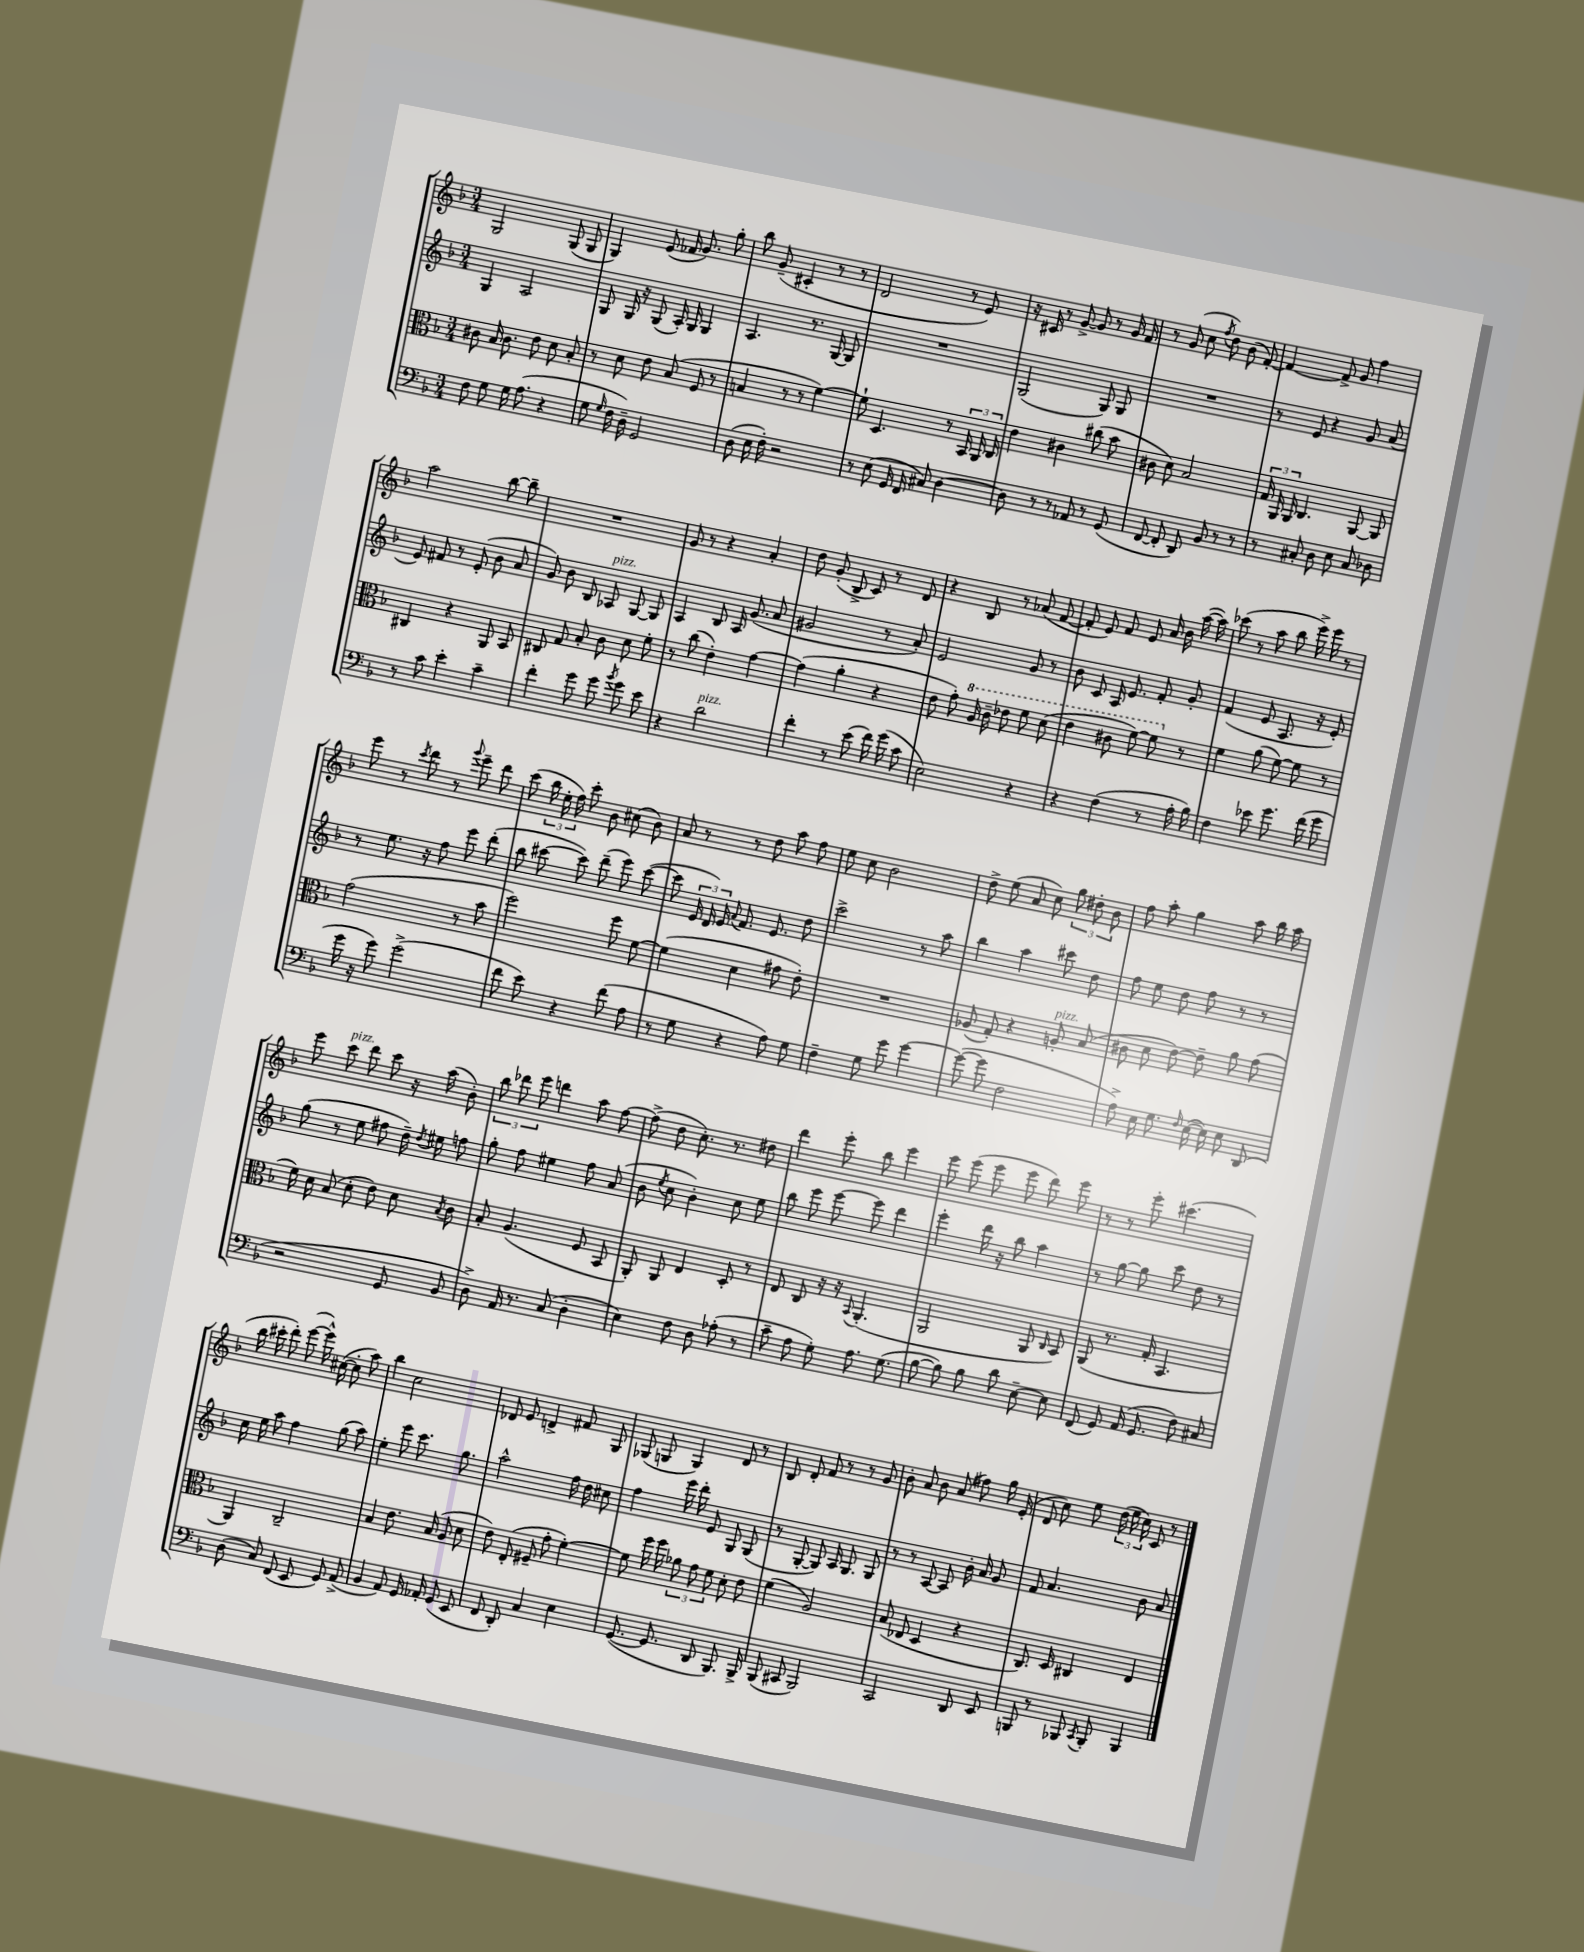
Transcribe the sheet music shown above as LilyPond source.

<<
\new StaffGroup <<
\new Staff = "s0" {
    \clef treble \key f \major \numericTimeSignature \time 3/4
    \autoBeamOff g2 g8( g8 |
    g4) e'8( fes'16 g'8.) g''8-. |
    bes''8 g'8--( cis'4-. r8 r8 |
    d'2 r8 e'8) |
    r16 cis'16 r8 g'8~-> g'8 r8 g'16 f'16 |
    r8 g'8( c''8 \acciaccatura { f''8 } d''8) bes'8( f'8~-.) |
    f'4~ f'8-> g'8 f''4 |
    a''2 bes''8~ bes''8-- |
    R2. |
    g'8 r8 r4 a'4-. |
    d''8 g'8-.( bes8-> c'8) r8 d'8 |
    r4 bes8 r8 aes'8( f'8~ |
    f'8-. e'8) f'8 e'8 a'16 bes'16 a''16~( a''16) |
    ces'''8( r8 a''8 bes''8 e'''16->) e'''16 r8 |
    e'''8 r8 \acciaccatura { c'''8 } d'''8 r8 \appoggiatura { g'''8 } e'''8-- d'''8 |
    c'''8( \tuplet 3/2 { bes''16 e''16-. f''16) } c'''8-. bes'8 cis''8( bes'8) |
    a'8 r8 r8 d''8 a''8 f''8 |
    e''8 c''8 bes'2 |
    d''8-> e''8( a'8 c''8) \tuplet 3/2 { g''8 dis''8-. bes'8 } |
    f''8 a''8-. g''4 a''8 bes''16 a''16 |
    e'''8 c'''8^\markup { \italic "pizz." } d'''8 c'''8 r16 a''16( bes'8-.) |
    \tuplet 3/2 { bes''8 des'''8 e'''8 } d'''4 a''8 f''8~ |
    f''8->( d''8 c''8.-.) r8. dis''8 |
    d'''4 e'''8-. bes''8 e'''4 |
    e'''8 e'''8( e'''8 e'''8 d'''8) e'''8 |
    r8 r8 e'''8-. cis'''4.( |
    bes''16 cis'''16-. d'''8-.) e'''8~( e'''16-^) cis''16~( cis''8-. a''8) |
    bes''4 c''2 |
    des'8 e'8 d'4-> fis'8 g8 |
    ges8( g8 g4) d'8 r8 |
    bes8 d'8-. f'8 r8 r8 g'8 |
    bes'8-. a'8 bes'8 a'8( fis''8) g''16 e'16-.( |
    d'8 c''8) e''8 \tuplet 3/2 { d''16( e''16 c''16) } c'8 r8 \bar "|." |
}
\new Staff = "s1" {
    \clef treble \key f \major \numericTimeSignature \time 3/4
    \autoBeamOff g4 a2 |
    g8 g16 r16 g8( a16-.) g16 g4 |
    a4. r8. g16~ g8 |
    R2. |
    g2( g8) g8 |
    R2. |
    r8 e'8 r4 g'8 a'8( |
    e'8) fis'8 r8 e'8-.( bes'8 a'8 |
    g'8) bes'8 bes8 aes8^\markup { \italic "pizz." } g8~ g8 |
    a4 bes8 a16 g'8.( a'8 |
    gis'2 r8 a'8-.) |
    e'2 g'8 r8 |
    bes'8 c'8 a16 e'8. f'8-. g'8-. |
    f'4( e'8 a8. r16 e'8-.) |
    r8 e''8. r16 f''8 e'''8 d'''8-.( |
    bes''8 cis'''8~ cis'''8) d'''8--( e'''8) cis'''8~( |
    cis'''8 \tuplet 3/2 { e'16 d'16) e'16 } \appoggiatura { a'8 } f'8. e'8. d''8 |
    c'''2-> r8 a''8 |
    bes''4 a''4 cis'''8 d''8 |
    f''8 e''8 d''8 f''8 r8 r8 |
    g''8( r8 e''8 fis''8 d''16--) \acciaccatura { d''8 } eis''16 f''8 |
    g''8-. f''8 eis''4 f''8 a'8( |
    bes'8 \acciaccatura { e''8 } c''8 bes'4-.) c''8 e''8 |
    bes''8 e'''8 e'''8~ e'''8 d'''4 |
    e'''4-. d'''16 r16 bes''8 a''4 |
    r8 g''8~ g''8 c'''8 d''8 r8 |
    c''16 e''16 a''8 f''4 g''8( a''8) |
    e''4-. e'''8 c'''8. g''8. |
    a''2-^ f''16 d''16 cis''8 |
    f''4 e'''16 d'''16-. e'8 g8 g8( |
    r8 g8~-. g8) a16 g8. g8 |
    r8 r8 a8~ a8 bes'16-. a'16 g'8 |
    f'8 a'4. bes'8 a'8 \bar "|." |
}
\new Staff = "s2" {
    \clef alto \key f \major \numericTimeSignature \time 3/4
    \autoBeamOff cis'8 bes16 cis'8. e'8 d'8 bes8-. |
    r8 d'8 e'8 bes8( f8 r8 |
    b4 r8 r8 f'4~) |
    f'8-! d4. r8 \tuplet 3/2 { bes,16 a,16 c16 } |
    e'4 cis'4 cis''8( bes'8 |
    cis'8 d'8) bes2 |
    \tuplet 3/2 { g16 a,16 a,16 } c4. a,8~ a,8 |
    cis4 r4 a,8 bes,8 |
    cis8 g8 bes8-. c'8 d'8 f'8-. |
    r8 c''8( e'4-.) g'4~ |
    g'4( a'4-. r4 |
    e'8 g'8-.) \ottava #1 a'16 c''16-- ees''8 f''8 d''8( |
    e''4 cis''8 f''8~) f''8 \ottava #0 r8 |
    f'4 a'8( f'8~) f'8 r8 |
    g'2( r8 bes'8 |
    f''2) f''8 f'8~ |
    f'4( d'4 gis'8 e'8-.) |
    R2. |
    aes8( g8-.) r4 a8-.^\markup { \italic "pizz." } bes8( |
    cis'8 d'8 e'8~) e'8-- a'8 g'8( |
    f'16) d'16 bes8( d'8-. e'8) d'8 \acciaccatura { bes8 } c'8 |
    bes8-. a4.( f8 bes,8 |
    a,8-.) a,8 e4 d8-. r8 |
    e8 c8 r16 r16 \appoggiatura { bes,8 } a,4.-.( |
    a,2 a,8 \grace { c16 } bes,8) |
    a,8( r8. g16-. bes,4. |
    a,4) c2-- |
    bes4 e'8. bes16( a8 d'8 |
    e'8) e8-.( fis8-- g'8-. f'4~-.) |
    f'8 f''16 f''16 \tuplet 3/2 { aes'8 g'8 f'8 } d'8-. e'8 |
    f'4( a2) |
    bes8( ees8 d4 r4 |
    c8.) d16 cis4 e4 \bar "|." |
}
\new Staff = "s3" {
    \clef bass \key f \major \numericTimeSignature \time 3/4
    \autoBeamOff f8 g8 g16 a8.( r4 |
    g8 \grace { g16 } f16 d16--) g,2 |
    d8( e16 f16-.) r2 |
    r8 e8( g,16 f,16 cis8) d4~ |
    d8 r8 r8 aes,8 r8 g,8( |
    f,8~ f,8-. d,8) bes,8 r8 r8 |
    r8 cis8-. d8 e8 cis8 des8 |
    r8 c'8 e'4-. c'4-- |
    f'4-. g'8 g'8 \acciaccatura { bes'8 } g'8 e'8 |
    r4 d'2^\markup { \italic "pizz." } |
    f'4-. r8 e'8( f'16) g'16( c'8 |
    e2) r4 |
    r4 f4( r8 a16-. bes16) |
    f4 ees'8 g'8. f'16( g'8 |
    g'16 r16 g'8) g'2->( |
    f'8 e'8) r4 f'8( a8 |
    r8 g8 r4 a8) g8 |
    f4-- g8 g'8 g'4~ |
    g'8~( g'8 f2 |
    a8->) e16 g8. \grace { f16 } e16~( e16) e8 d,8( |
    r2 g,8 bes,8 |
    d8->) a,16 r8. c8( d4-. |
    e4) f8 d8 aes8-.( r8 |
    c'8-- a8 g8-.) a8. g8.( |
    bes8~ bes8) bes8 d'8 e8~-- e8 |
    f,8( g,8) a,16( g,8. f8) cis8 |
    d8( c8) f,8( e,8 g,8) a,8->( |
    bes,4 a,8) g,16 aes,16-. g,8( e,8 |
    f,8 d,8-.) c4 e4 |
    g,8.~( g,8. d,8 bes,,8.) bes,,16-> |
    bes,,8( cis,8 bes,,2) |
    c,2 d,8 e,8 |
    b,,8 r8 bes,,8 \acciaccatura { c,8 } bes,,8-. bes,,4 \bar "|." |
}
>>
>>
\layout { \context { \Score \remove "Bar_number_engraver" } }
